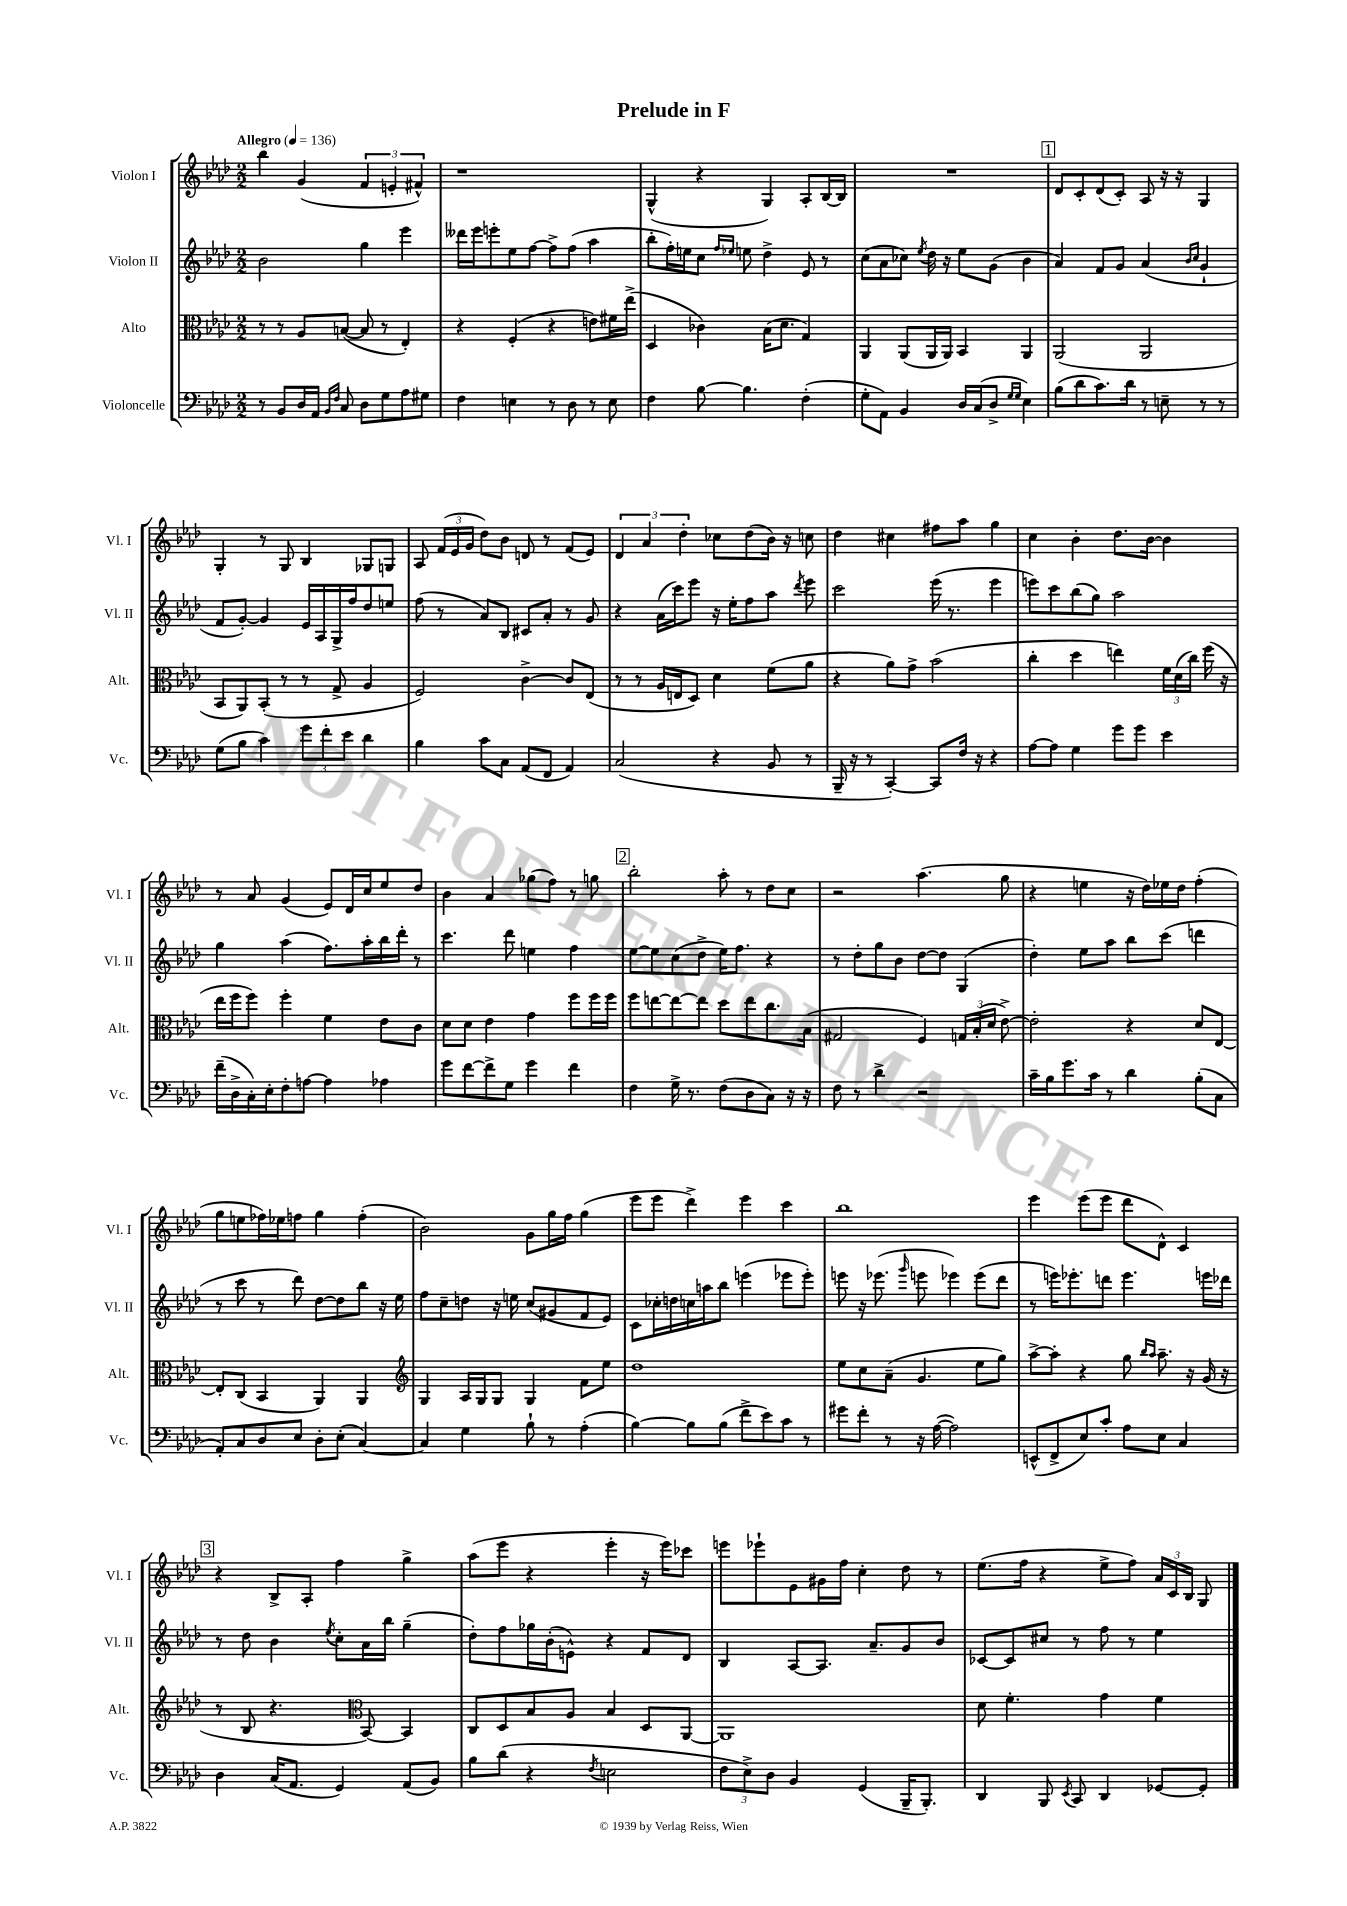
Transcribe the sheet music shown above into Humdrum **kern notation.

**kern	**kern	**kern	**kern
*part4	*part3	*part2	*part1
*staff4	*staff3	*staff2	*staff1
*I"Violoncelle	*I"Alto	*I"Violon II	*I"Violon I
*I'Vc.	*I'Alt.	*I'Vl. II	*I'Vl. I
*clefF4	*clefC3	*clefG2	*clefG2
*k[b-e-a-d-]	*k[b-e-a-d-]	*k[b-e-a-d-]	*k[b-e-a-d-]
*M2/2	*M2/2	*M2/2	*M2/2
*MM136	*MM136	*MM136	*MM136
=1	=1	=1	=1
!	!	!	!LO:TX:a:B:t=Allegro
8r	8r	2b-\	4bb-\
8BB-/L	8r	.	.
16D-/L	8A-/L	.	(4g/
16AA-/JJ	.	.	.
16qqBB-/LL	.	.	.
16qqF/JJ	.	.	.
8C/	([8Bn/J	.	.
8D-\L	8B/]	4gg\	6f/
8G\	8r	.	.
.	.	.	6en'/
8A-\	4E-'/)	4eee-\	.
.	.	.	6f#X^^/)
8G#X\J	.	.	.
=2	=2	=2	=2
4F\	4r	16ddd--X\LL	1r
.	.	16eee-\J	.
.	.	8eeen'\	.
4En\	(4F'/	8ee-\	.
.	.	[8ff\J	.
8r	4r	8ff^\L]	.
8D-\	.	(8ff\J	.
8r	8en\L)	4aa-\	.
8E\	16f#X\L	.	.
.	(16ee-^\JJ	.	.
=3	=3	=3	=3
4F\	4D-/	8bb-'\L	(4G^^/
.	.	16ff'\L)	.
.	.	16een\J	.
[8B-\	4c-X\)	8cc\J	4r
.	.	16qqff/LL	.
.	.	16qqee-X/JJ	.
4.B-\]	.	8een\	.
.	(16B-\KL	4dd-^\	4G/)
.	8.d-\J	.	.
(4F'\	4G/)	8e-/	8A-'/L
.	.	8r	[16B-/L
.	.	.	16B-/JJ]
=4	=4	=4	=4
8G'\L	4AA-/	(8cc\L	1r
8AA-\J)	.	8a-\	.
4BB-/	(8AA-/L	8cc-X\J)	.
.	.	8qee-/	.
.	16AA-/L	16dd-\	.
.	16AA-/JJ)	16r	.
16D-/LL	4BB-/	8ee-\L	.
(16C/J	.	.	.
8D-^/J	.	(8g\J	.
16qqG/LL	.	.	.
16qqG/JJ	.	.	.
4E-\)	4AA-/	4b-\	.
!!LO:REH:place=s1:t=1
=5	=5	=5	=5
(8B-\L	(2AA-/	4a-/)	8d-/L
8d-\	.	.	8c'/
8.c\)	.	8f/L	(8d-/
.	.	8g/J	8c'/J)
16d-\Jk	.	.	.
8r	2AA-/	(4a-/	8A-/
8En~\	.	.	16r
.	.	.	16r
.	.	16qqb-/LL	.
.	.	16qqcc/JJ	.
8r	.	4g`/	4G/
8r	.	.	.
!!LO:LB:g=z
=6	=6	=6	=6
(8G\L	8BB-/L	8f/L	4G'/
8B-\J	8AA-/)	[8g'/J)	.
4c\)	(8BB-'/J	4g/]	8r
.	8r	.	8G/
12g\L	8r	16e-/LL	4B-/
.	.	16A-/	.
12f'\	.	.	.
.	8G^/	16G^/	.
12e-\J	.	.	.
.	.	16ff/J	.
4d-\	4A-/	8dd-/	8G-X/L
.	.	8een/J	8Gn/J
=7	=7	=7	=7
4B-\	2F/)	(8ff\	8A-/
.	.	8r	(24f/LL
.	.	.	24e-/
.	.	.	24g/JJ
8c\L	.	8a-/L)	8dd-\L)
8C\J	.	8B-/J	8b-\J
(8AA-/L	[4c^\	8c#X/L	8dn/
8FF/J	.	8a-'/J	8r
4AA-/)	8c/L]	8r	(8f/L
.	(8E-/J	8g/	8e-/J)
=8	=8	=8	=8
(2C/	8r	4r	6d-/
.	8r	.	.
.	.	.	6a-/
.	16A-/LL	(16a-\LL	.
.	16En/J	16ccc\J)	.
.	.	.	6dd-'\
.	8D-/J)	8eee-\J	.
4r	4d-\	16r	8cc-X\L
.	.	16ee-'\KL	.
.	.	8ff\	(8dd-\
8BB-/	(8f\L	8aa-\J	16b-\Jk)
.	.	.	16r
.	.	8qddd-/	.
8r	8a-\J	8eee-\	8ccn\
=9	=9	=9	=9
16BBB-~/	4r	2ccc\	4dd-\
16r	.	.	.
8r	.	.	.
[4CC'/)	8a-\L)	.	4cc#X\
.	8g^\J	.	.
8CC/L]	(2b-\	(16eee-\	8ff#X\L
.	.	8.r	.
16F/Jk	.	.	8aa-\J
16r	.	.	.
4r	.	4eee-\	4gg\
=10	=10	=10	=10
[8A-\L	4cc'\	8eeen\L)	4cc\
8A-\J]	.	8ccc\	.
4G\	4dd-\	(8bb-\	4b-'\
.	.	8gg\J)	.
8g\L	4een\)	2aa-\	8.dd-\L
8g\J	.	.	.
.	.	.	[16b-\Jk
4e-\	24f\LL	.	4b-\]
.	(24d-\	.	.
.	24cc\JJ)	.	.
.	(16ff\	.	.
.	16r	.	.
!!LO:LB:g=z
=11	=11	=11	=11
(16f~\LL	16ee-\LL	4gg\	8r
16D-^\	16ff\J	.	.
16C'\)	8ff\J)	.	8a-/
16E-'\J	.	.	.
8F'\	4ff'\	(4aa-\	(4g/
[8An\J	.	.	.
4A\]	4f\	8.ff\L)	8e-/L)
.	.	.	16d-/L
.	.	16aa-'\L	16cc/J
4A-X\	8e-\L	16bb-\	8ee-/
.	.	16ddd-'\JJ	.
.	8c\J	8r	8dd-/J
=12	=12	=12	=12
8g\L	8d-\L	4.ccc\	4b-\
[8f\	8d-\J	.	.
8f^\]	4e-\	.	4a-/
8G\J	.	8ddd-\	.
4g\	4g\	4een\	(8gg-X\L
.	.	.	8ff\J)
4f\	8ff\L	4ff\	8r
.	16ff\L	.	8ggn\
.	16ff\JJ	.	.
!!LO:REH:place=s1:t=2
=13	=13	=13	=13
4F\	8ff\L	[8ee-\L	2bb-'\
.	[8een\	8ee-\]	.
16G^\	8ee\_	(8cc\	.
8.r	.	.	.
.	8ee\J]	8dd-^\J	.
(8F\L	8dd-\L	16ee-\KL)	8aa-'\
.	.	8.ff\J	.
8D-\	8ee\	.	8r
8C\J)	8.cc\	4r	8dd-\L
16r	.	.	8cc\J
16r	(16B-\Jk	.	.
=14	=14	=14	=14
8F\	2G#X/	8r	2r
8r	.	8dd-'\L	.
4d-^\	.	8gg\	.
.	.	8b-\J	.
2r	4F/)	[8dd-\L	(4.aa-\
.	.	8dd-\J]	.
.	24Gn/LL	(4G/	.
.	(24B-'/	.	.
.	24d-/JJ	.	.
.	[8e-^\)	.	8gg\
=15	=15	=15	=15
16c~\LL	2e-'\]	4dd-'\)	4r
16B-\J	.	.	.
8.g\	.	.	.
.	.	8ee-\L	4een\
16c\Jk	.	.	.
8r	.	8aa-\J	.
4d-\	4r	8bb-\L	16r
.	.	.	16dd-\LL)
.	.	(8ccc\J	16ee-X\
.	.	.	16dd-\JJ
(8B-'\L	8d-/L	4dddn\	(4ff'\
8C\J	[8E-/J	.	.
!!LO:LB:g=z
=16	=16	=16	=16
8AA-'/L)	8E-'/L]	8r	8gg\L
8C/	(8C/J	8ccc\	8een\
8D-/	4BB-/	8r	16ff-X\L)
.	.	.	16ee-X\J
8E-/J	.	8ddd-\)	8ffn\J
8D-'\L	4AA-/)	[8dd-\L	4gg\
(8E-'\J	.	8dd-\]	.
[4C/)	4AA-/	8bb-\J	(4ff'\
.	.	16r	.
.	.	16ee-\	.
=17	=17	=17	=17
*	*clefG2	*	*
4C/]	4G/	8ff\L	2b-\)
.	.	8cc~\	.
4G\	16A-/LL	8ddn\J	.
.	16G/J	.	.
.	8G/J	16r	.
.	.	16een\	.
8B-`\	4G/	(8cc/L	8g\L
8r	.	8g#X/	16gg\L
.	.	.	16ff\JJ
(4A-'\	8f\L	8f/	(4gg\
.	8ee-\J	8e-/J)	.
=18	=18	=18	=18
[4B-\)	1dd-	8c\L	8eee-\L
.	.	16cc-X'\L	8eee-\J
.	.	16ddn\	.
8B-\L]	.	16ccn\	4ddd-^\)
.	.	16aan\J	.
(8B-\J	.	8bb-\J	.
8f^\L	.	(4eeen\	4eee-\
8e-\)	.	.	.
8c\J	.	8eee-X\L	4ccc\
8r	.	8eee-'\J)	.
=19	=19	=19	=19
8g#X\L	8ee-\L	8eeen\	1bb-
8f'\J	8cc\	16r	.
.	.	(8.eee-X\	.
8r	(8a-~\J	.	.
.	.	16qqggg/	.
16r	4.g/	8eeen\	.
([16A-\	.	.	.
2A-\])	.	4eee-X\)	.
.	8ee-\L	(8eee-\L	.
.	8gg\J)	8ddd-\J	.
=20	=20	=20	=20
(8EEn^^/L	[8aa-^\L	8r	4eee-\
8FF^/	8aa-'\J]	16eeen\KL)	.
.	.	8.eee-X'\	.
8E-/)	4r	.	(8eee-\L
8c'/J	.	8dddn\J	8eee-\J
8A-\L	8gg\	4.eee-\	8ddd-\L
.	16qqbb-/LL	.	.
.	16qqaa-/JJ	.	.
8E-\J	8.aa-~\	.	8d-^^\J)
4C/	.	.	4c/
.	16r	.	.
.	(16g/	16eeen\LL	.
.	16r	16ddd-X\JJ	.
!!LO:LB:g=z
!!LO:REH:place=s1:t=3
=21	=21	=21	=21
4D-\	8r	8r	4r
.	8B-/	8dd-\	.
(16C/KL	4.r	4b-\	8B-^/L
8.AA-/J	.	.	.
.	.	.	8A-'/J
.	.	8qee-/	.
4GG/)	.	8cc'\L	4ff\
*	*clefC3	*	*
.	[8BB-/)	16a-\L	.
.	.	16bb-\JJ	.
(8AA-/L	4BB-/]	(4gg~\	4gg^\
8BB-/J)	.	.	.
=22	=22	=22	=22
8B-\L	8C/L	8dd-'\L)	(8aa-\L
(8d-\J	8D-/	8ff\	8eee-\J
4r	8B-/	16gg-X\L	4r
.	.	(16b-'\J	.
.	8A-/J	8en^^\J)	.
8qF/	.	.	.
2En\	4B-/	4r	4eee-'\
.	8D-/L	8f/L	16r
.	.	.	16eee-\KL)
.	[8AA-/J	8d-/J	8ccc-X\J
=23	=23	=23	=23
12F\L	1AA-]	4B-/	8eeen\L
12E-^\)	.	.	.
.	.	.	8eee-X`\
12D-\J	.	.	.
4BB-/	.	[8A-/L	8e-\
.	.	8.A-/J]	16g#X\L
.	.	.	16ff\JJ
(4GG/	.	.	4cc'\
.	.	8.a-~/L	.
16BBB-~/KL	.	8g/	8dd-\
8.BBB-'/J)	.	.	.
.	.	8b-/J	8r
=24	=24	=24	=24
4DD-/	8d-\	[8c-X/L	(8.ee-\L
.	4.f'\	8c-/]	.
.	.	.	16ff\Jk
8BBB-/	.	8cc#X/J	4r
8qEE-/	.	.	.
8CC/	.	8r	.
4DD-/	4g\	8ff\	8ee-^\L
.	.	8r	8ff\J)
[8GG-X/L	4f\	4ee-\	24a-/LL
.	.	.	24c/
.	.	.	24B-/JJ
8GG-'/J]	.	.	8G/
==	==	==	==
*-	*-	*-	*-
